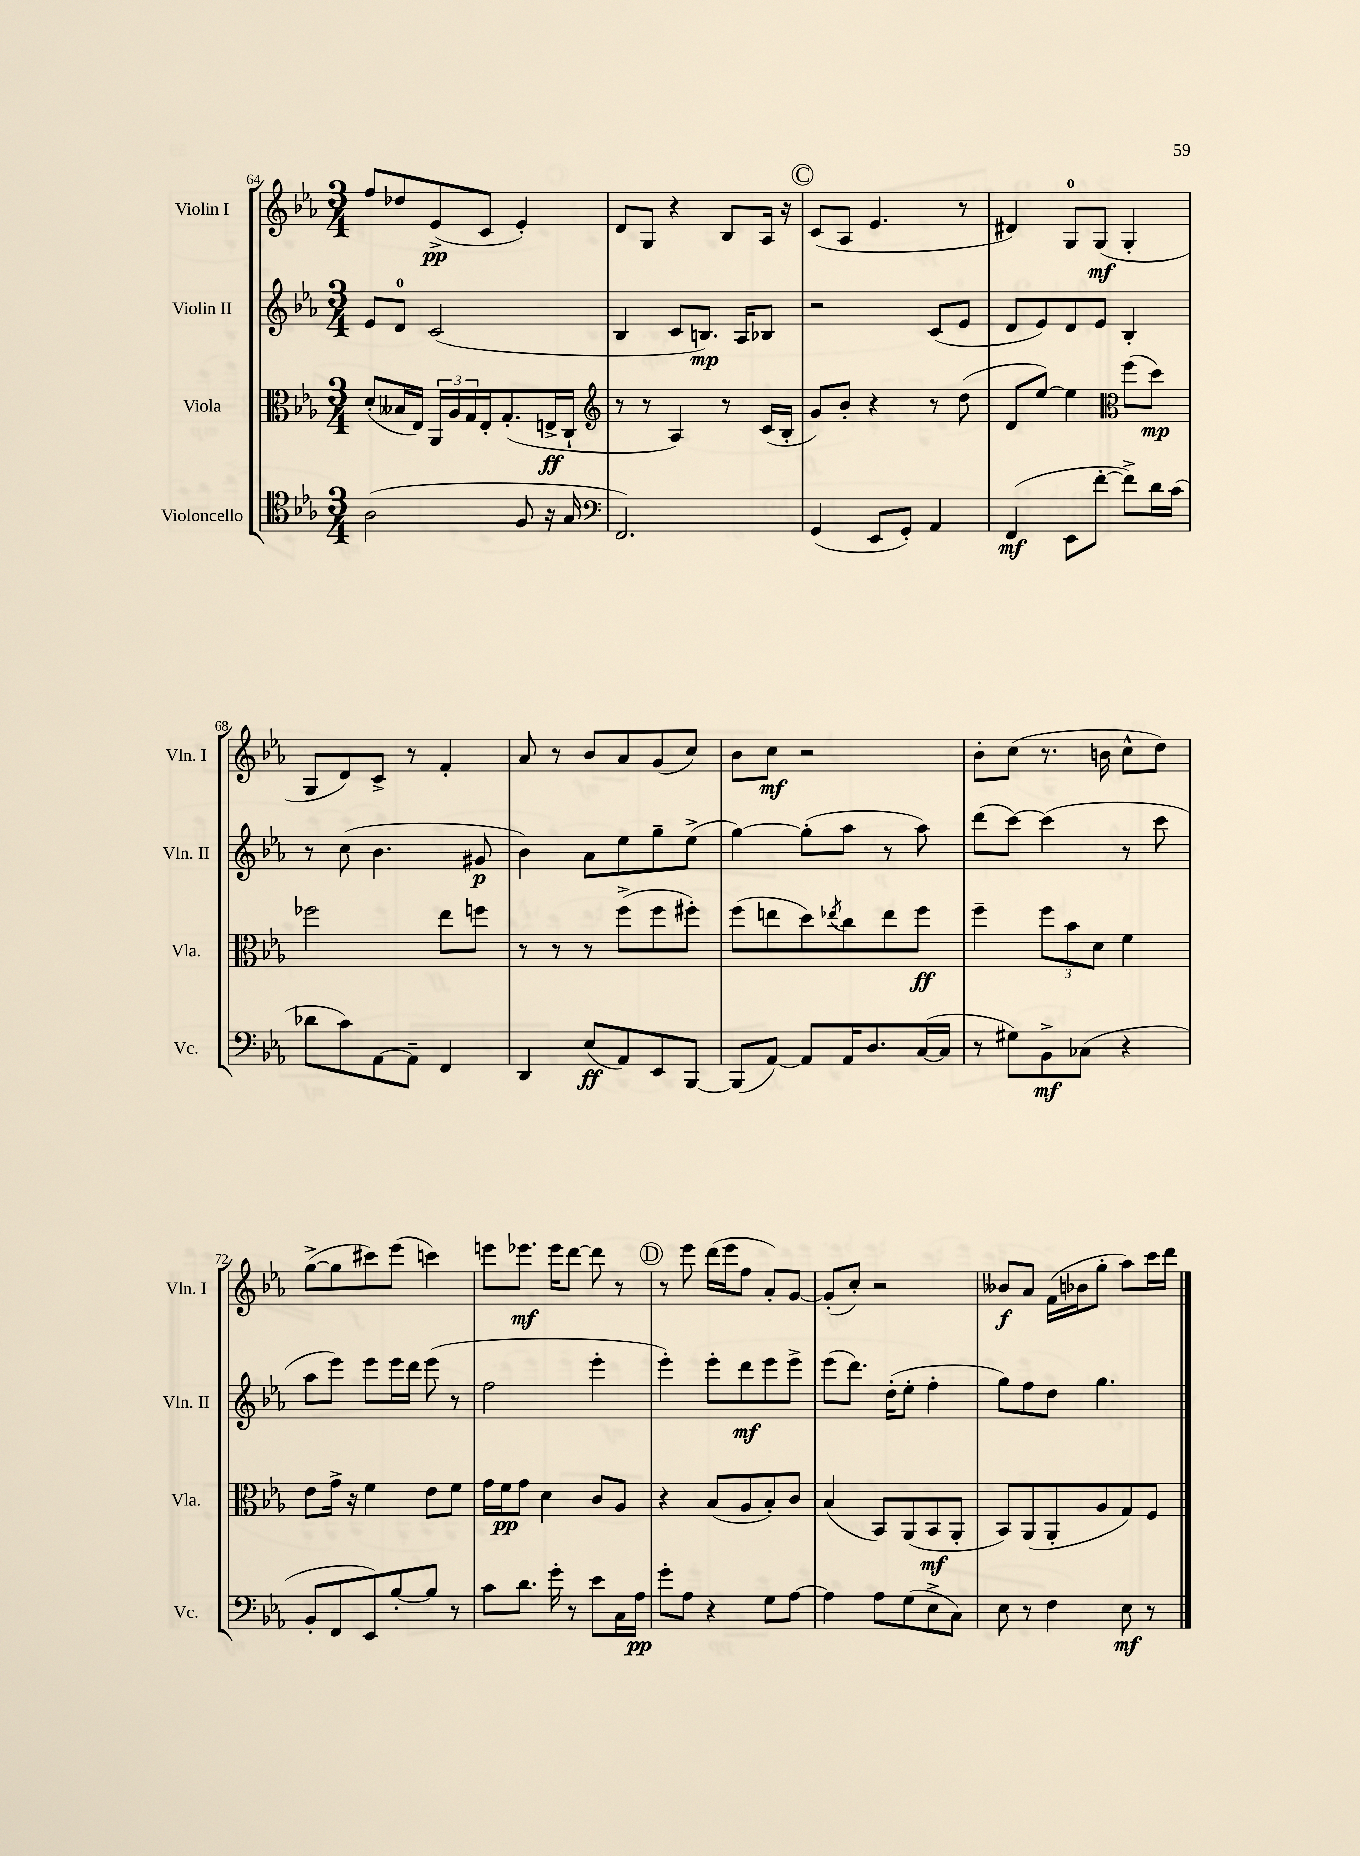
<<
\new StaffGroup <<
\new Staff = "s0" \with { instrumentName = "Violin I" shortInstrumentName = "Vln. I" } {
    \clef treble \key ees \major \numericTimeSignature \time 3/4
    f''8 des''8 ees'8->\pp( c'8 ees'4-.) |
    d'8 g8 r4 bes8 aes16 r16 |
    \mark \markup { \circle "C" } c'8( aes8 ees'4. r8 |
    dis'4) g8-0 g8\mf( g4-. |
    g8 d'8) c'8-> r8 f'4-. |
    aes'8 r8 bes'8 aes'8 g'8( c''8) |
    bes'8 c''8\mf r2 |
    bes'8-. c''8( r8. b'16 c''8-^ d''8) |
    g''8~->( g''8 cis'''8) ees'''8( c'''4) |
    e'''8 ees'''8.\mf ees'''16 d'''8~ d'''8 r8 |
    \mark \markup { \circle "D" } r8 ees'''8 d'''16( ees'''16 f''8 aes'8-.) g'8~ |
    g'8-.( c''8-.) r2 |
    beses'8\f aes'8 f'16( bes'16 g''8-. aes''8) c'''16 d'''16 \bar "|." |
}
\new Staff = "s1" \with { instrumentName = "Violin II" shortInstrumentName = "Vln. II" } {
    \clef treble \key ees \major \numericTimeSignature \time 3/4
    ees'8 d'8-0 c'2( |
    bes4 c'8 b8.\mp) aes16 bes8 |
    \mark \markup { \circle "C" } r2 c'8( ees'8 |
    d'8 ees'8) d'8 ees'8 bes4-. |
    r8 c''8( bes'4. gis'8\p |
    bes'4) aes'8 ees''8 g''8-- ees''8->( |
    g''4~) g''8-.( aes''8 r8 aes''8) |
    d'''8( c'''8~) c'''4( r8 c'''8 |
    aes''8 ees'''8) ees'''8 ees'''16 d'''16 ees'''8( r8 |
    f''2 ees'''4-. |
    \mark \markup { \circle "D" } ees'''4-.) ees'''8-. d'''8\mf ees'''8 ees'''8-> |
    ees'''8( d'''8.) d''16-.( ees''8-. f''4-. |
    g''8) f''8 d''8 g''4. \bar "|." |
}
\new Staff = "s2" \with { instrumentName = "Viola" shortInstrumentName = "Vla." } {
    \clef alto \key ees \major \numericTimeSignature \time 3/4
    d'8-.( beses16 ees16) \tuplet 3/2 { aes,16 aes16 g16 } ees16-. g8.-.( e16->\ff c16-! |
    \clef treble r8 r8 aes4) r8 c'16( bes16-. |
    \mark \markup { \circle "C" } g'8) bes'8-. r4 r8 d''8( |
    d'8 ees''8~) ees''4 \clef alto f''8( d''8\mp) |
    fes''2 ees''8 f''8 |
    r8 r8 r8 f''8->( f''8 fis''8-.) |
    f''8( e''8 d''8) \acciaccatura { ees''8 } c''8 ees''8 f''8\ff |
    f''4-- \tuplet 3/2 { f''8 bes'8 d'8 } f'4 |
    ees'8 g'16-> r16 f'4 ees'8 f'8 |
    g'16 f'16\pp g'8 d'4 c'8 aes8 |
    \mark \markup { \circle "D" } r4 bes8( aes8 bes8-.) c'8 |
    bes4( bes,8) aes,8( bes,8\mf aes,8-. |
    bes,8) aes,8( aes,8-. aes8 g8) f8 \bar "|." |
}
\new Staff = "s3" \with { instrumentName = "Violoncello" shortInstrumentName = "Vc." } {
    \clef tenor \key ees \major \numericTimeSignature \time 3/4
    aes2( f8 r16 g16 |
    \clef bass f,2.) |
    \mark \markup { \circle "C" } g,4( ees,8 g,8-.) aes,4 |
    f,4\mf( ees,8 f'8~-. f'8->) d'16 c'16( |
    des'8 c'8) aes,8~ aes,8-- f,4 |
    d,4 ees8\ff( aes,8) ees,8 bes,,8~ |
    bes,,8( aes,8~) aes,8 aes,16 d8. c16~( c16 |
    r8 gis8) bes,8->\mf ces8( r4 |
    bes,8-. f,8 ees,8) bes8~-. bes8 r8 |
    c'8 d'8. g'16-. r8 ees'8 c16 aes16\pp |
    \mark \markup { \circle "D" } g'8-. aes8 r4 g8 aes8~ |
    aes4 aes8 g8( ees8-> c8) |
    ees8 r8 f4 ees8\mf r8 \bar "|." |
}
>>
>>
\layout { \context { \Score currentBarNumber = #64 } }
